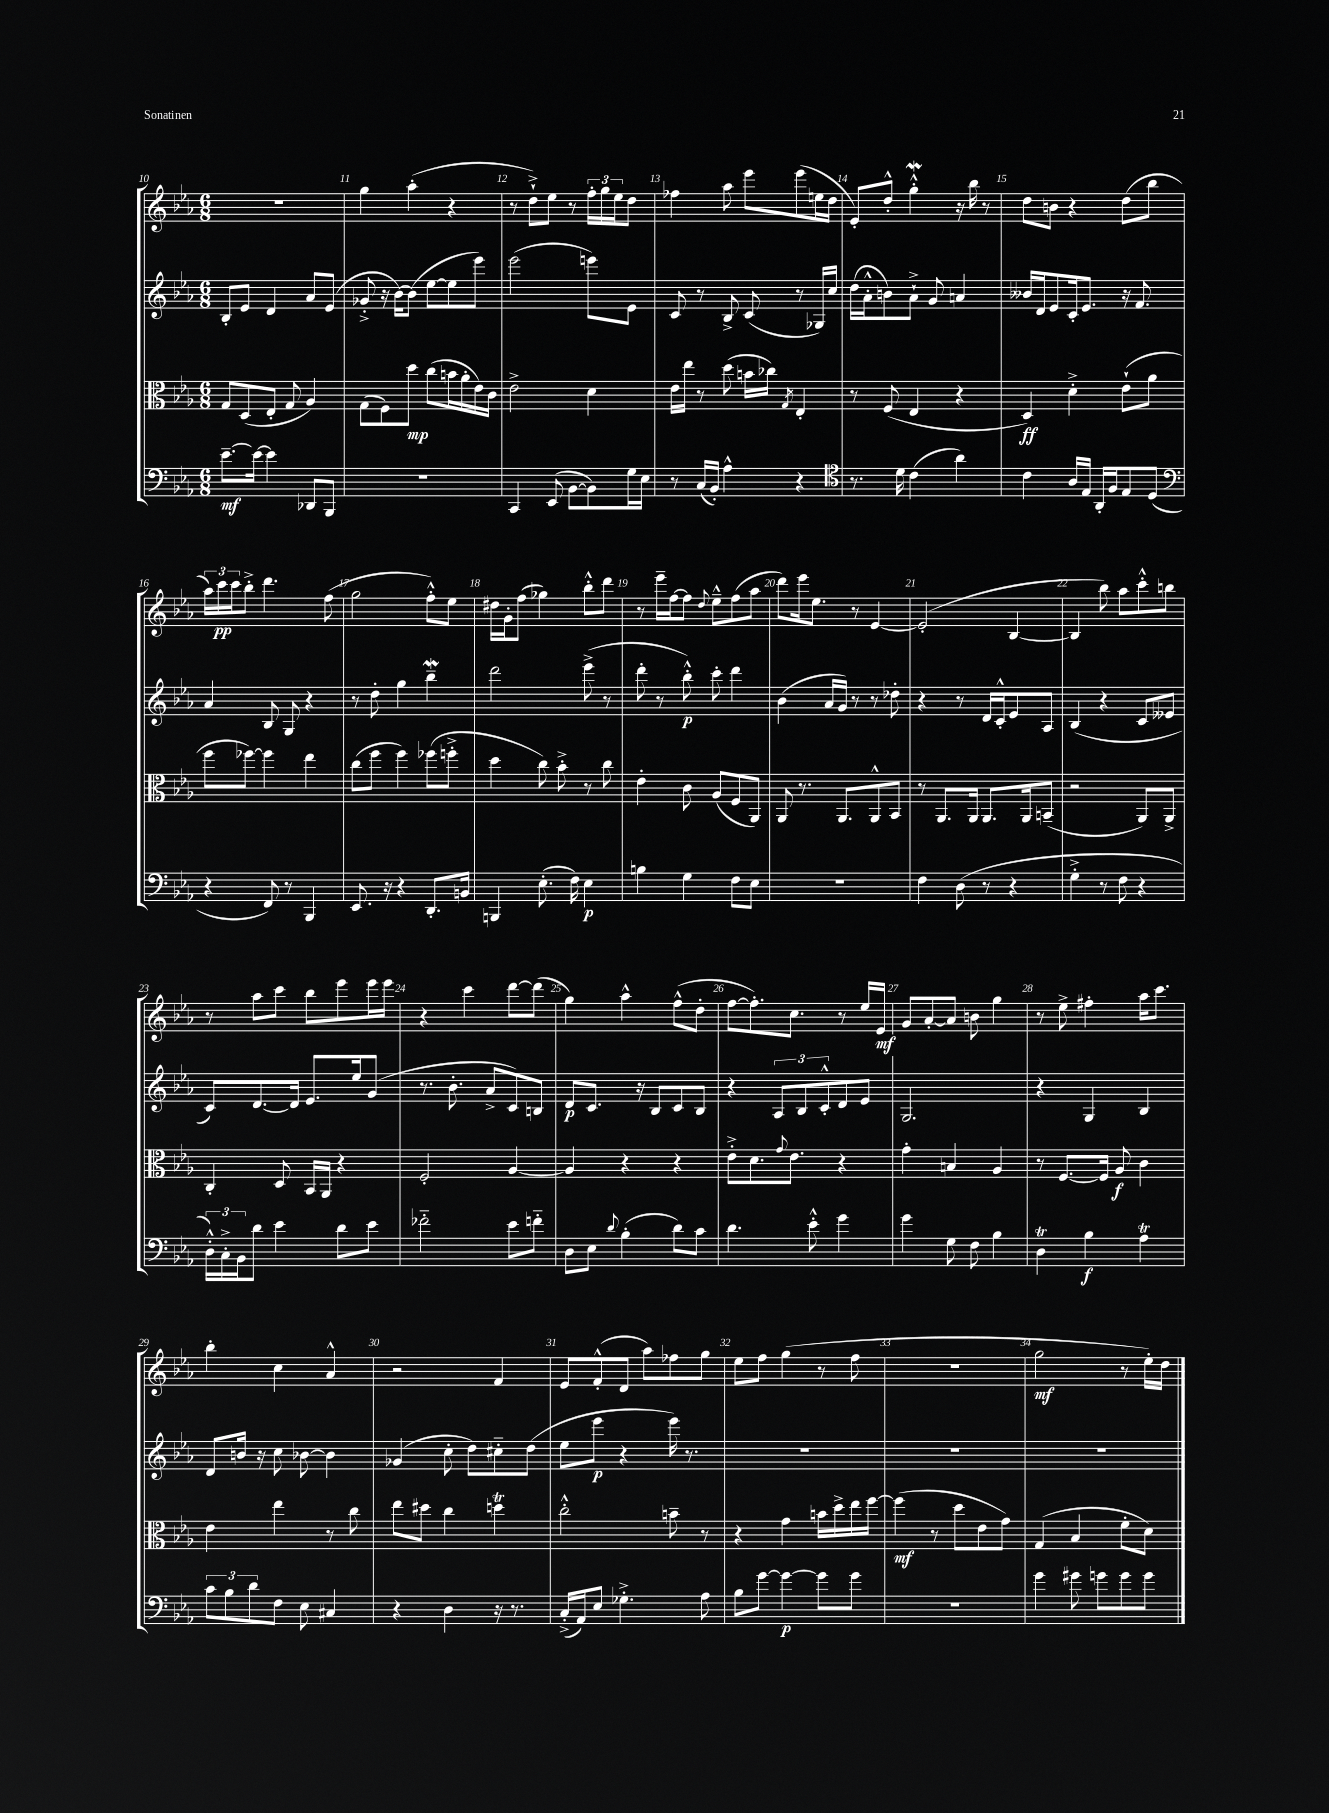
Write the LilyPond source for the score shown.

<<
\new StaffGroup <<
\new Staff = "s0" {
    \clef treble \key ees \major \numericTimeSignature \time 6/8
    R2. |
    g''4 aes''4-.( r4 |
    r8 d''8-!->) ees''8 r8 \tuplet 3/2 { f''16-. g''16 ees''16 } d''8 |
    fes''4 aes''8 ees'''8 ees'''8( e''16 d''16 |
    ees'8-.) d''8-.-^ g''4-.-^\mordent r16 bes''16 r8 |
    d''8 b'8 r4 d''8( bes''8 |
    \tuplet 3/2 { aes''16) c'''16\pp c'''16 } bes''8-.-> d'''4. f''8( |
    g''2 f''8-.-^) ees''8 |
    dis''16 g'16-. f''8( ges''4) bes''8-.-^ d'''8 |
    r8 ees'''16-- f''16~ f''8 \appoggiatura { d''8 } ees''8---^ f''8( aes''8 |
    d'''8) ees'''16 ees''8. r8 ees'4~ |
    ees'2-.( bes4~ |
    bes4 bes''8) aes''8 c'''8-.-^ b''8 |
    r8 aes''8 c'''8 bes''8 ees'''8 ees'''16 ees'''16 |
    r4 c'''4 d'''8~ d'''8( |
    g''4) aes''4-^ f''8-^( d''8-. |
    f''8~ f''8.-.) c''8. r8 ees''16 ees'16\mf |
    g'8 aes'8~-. aes'8 b'8 g''4 |
    r8 ees''8-> fis''4-. aes''16 c'''8. |
    bes''4-. c''4 aes'4-^ |
    r2 f'4 |
    ees'8 f'8-.-^( d'8 aes''8) fes''8 g''8 |
    ees''8 f''8 g''4( r8 f''8 |
    R2. |
    g''2\mf r8 ees''16-.) d''16 \bar "|." |
}
\new Staff = "s1" {
    \clef treble \key ees \major \numericTimeSignature \time 6/8
    bes8-. ees'8 d'4 aes'8 ees'8( |
    ges'8-.-> r16 bes'16~) bes'8( ees''8~ ees''8 ees'''8) |
    ees'''2( e'''8) ees'8 |
    c'8 r8 bes8-> c'8( r8 ges16) c''16 |
    d''16( aes'16-.-^ b'8) aes'8-!-> g'8 a'4 |
    beses'16 d'16 ees'8 c'16-. ees'8. r16 f'8. |
    aes'4 bes8 g8 r4 |
    r8 d''8-. g''4 bes''4--\mordent |
    d'''2 ees'''8->( r8 |
    d'''8-. r8 bes''8-.-^\p) c'''8-. d'''4 |
    bes'4( aes'16 g'16) r8 r8 des''8-. |
    r4 r8 d'16 c'16-.-^ ees'8 aes8 |
    bes4( r4 c'8 eeses'8 |
    c'8) d'8.~ d'16 ees'8. ees''16 g'8( |
    r8. bes'8.-. aes'8-> c'8) b8 |
    d'8\p c'8. r16 bes8 c'8 bes8 |
    r4 \tuplet 3/2 { aes8 bes8 c'8-.-^ } d'8 ees'8 |
    g2. |
    r4 g4 bes4 |
    d'8 b'16 r16 c''8 bes'8~ bes'4 |
    ges'4( c''8-. d''8) cis''8-_ d''8( |
    ees''8 ees'''8\p r4 ees'''16) r8. |
    R2. |
    R2. |
    R2. \bar "|." |
}
\new Staff = "s2" {
    \clef alto \key ees \major \numericTimeSignature \time 6/8
    g8 d8( ees8-. g8 aes4) |
    g8( f8) d''8\mp c''8( b'16 aes'16-. ees'16) c'16 |
    ees'2-> d'4 |
    ees'16 ees''16 r8 d''8( b'16 ces''16) \acciaccatura { g8 } ees4-. |
    r8 f8( ees4 r4 |
    d4\ff) d'4-.-> ees'8-!( aes'8 |
    f''8 fes''8~) fes''4 ees''4 |
    c''8( f''8 f''4) fes''8( f''8-.-> |
    d''4 c''8) bes'8-.-> r8 c''8 |
    ees'4-. c'8 aes8( f8 aes,8) |
    aes,8 r8. aes,8. aes,8-^ bes,8 |
    r8 aes,8. aes,16 aes,8. aes,16 b,8--( |
    r2 aes,8) aes,8-> |
    c4-. d8 bes,16 aes,16 r4 |
    f2-. aes4~ |
    aes4 r4 r4 |
    ees'8-.-> d'8. \appoggiatura { g'8 } ees'8. r4 |
    g'4-. b4 aes4 |
    r8 f8.~ f16 aes8\f c'4 |
    ees'4 ees''4 r8 c''8 |
    ees''8 dis''8 c''4 d''4\trill |
    c''2-.-^ b'8-- r8 |
    r4 g'4 b'16 d''16-> ees''16 f''16~ |
    f''4\mf( r8 d''8 ees'8 g'8) |
    g4( bes4 f'8-. d'8) \bar "|." |
}
\new Staff = "s3" {
    \clef bass \key ees \major \numericTimeSignature \time 6/8
    ees'8.~--\mf ees'16~ ees'4 des,8 bes,,8 |
    R2. |
    c,4 ees,8( bes,8~ bes,8) g16 ees16 |
    r8 c16( bes,16-.) aes4-^ r4 |
    \clef tenor r8. d'16 c'4( aes'4) |
    c'4 aes16 ees16 aes,16-. f16 ees8 d8( |
    \clef bass r4 f,8) r8 bes,,4 |
    ees,8. r16 r4 d,8.-. b,16 |
    b,,4 ees8.-.( f16) ees4\p |
    b4 g4 f8 ees8 |
    R2. |
    f4 d8( r8 r4 |
    g4-.-> r8 f8 r4 |
    \tuplet 3/2 { d16-.-^) c16-.-> bes,16 } d'8 ees'4 d'8 ees'8 |
    fes'2-_ ees'8 f'8-_ |
    d8 ees8 \appoggiatura { d'8 } bes4-.( d'8) c'8 |
    d'4. ees'8-.-^ g'4 |
    g'4 g8 f8 bes4 |
    d4\trill bes4\f aes4\trill |
    \tuplet 3/2 { c'8 bes8 d'8 } f8 ees8 cis4 |
    r4 d4 r16 r8. |
    c16-.->( aes,16) ees8 ges4.-.-> aes8 |
    bes8 g'8~ g'4~\p g'8 g'8 |
    R2. |
    g'4 gis'8 g'8 g'8 g'8 \bar "|." |
}
>>
>>
\layout { \context { \Score currentBarNumber = #10 \override BarNumber.break-visibility = ##(#f #t #t) barNumberVisibility = #all-bar-numbers-visible } }
